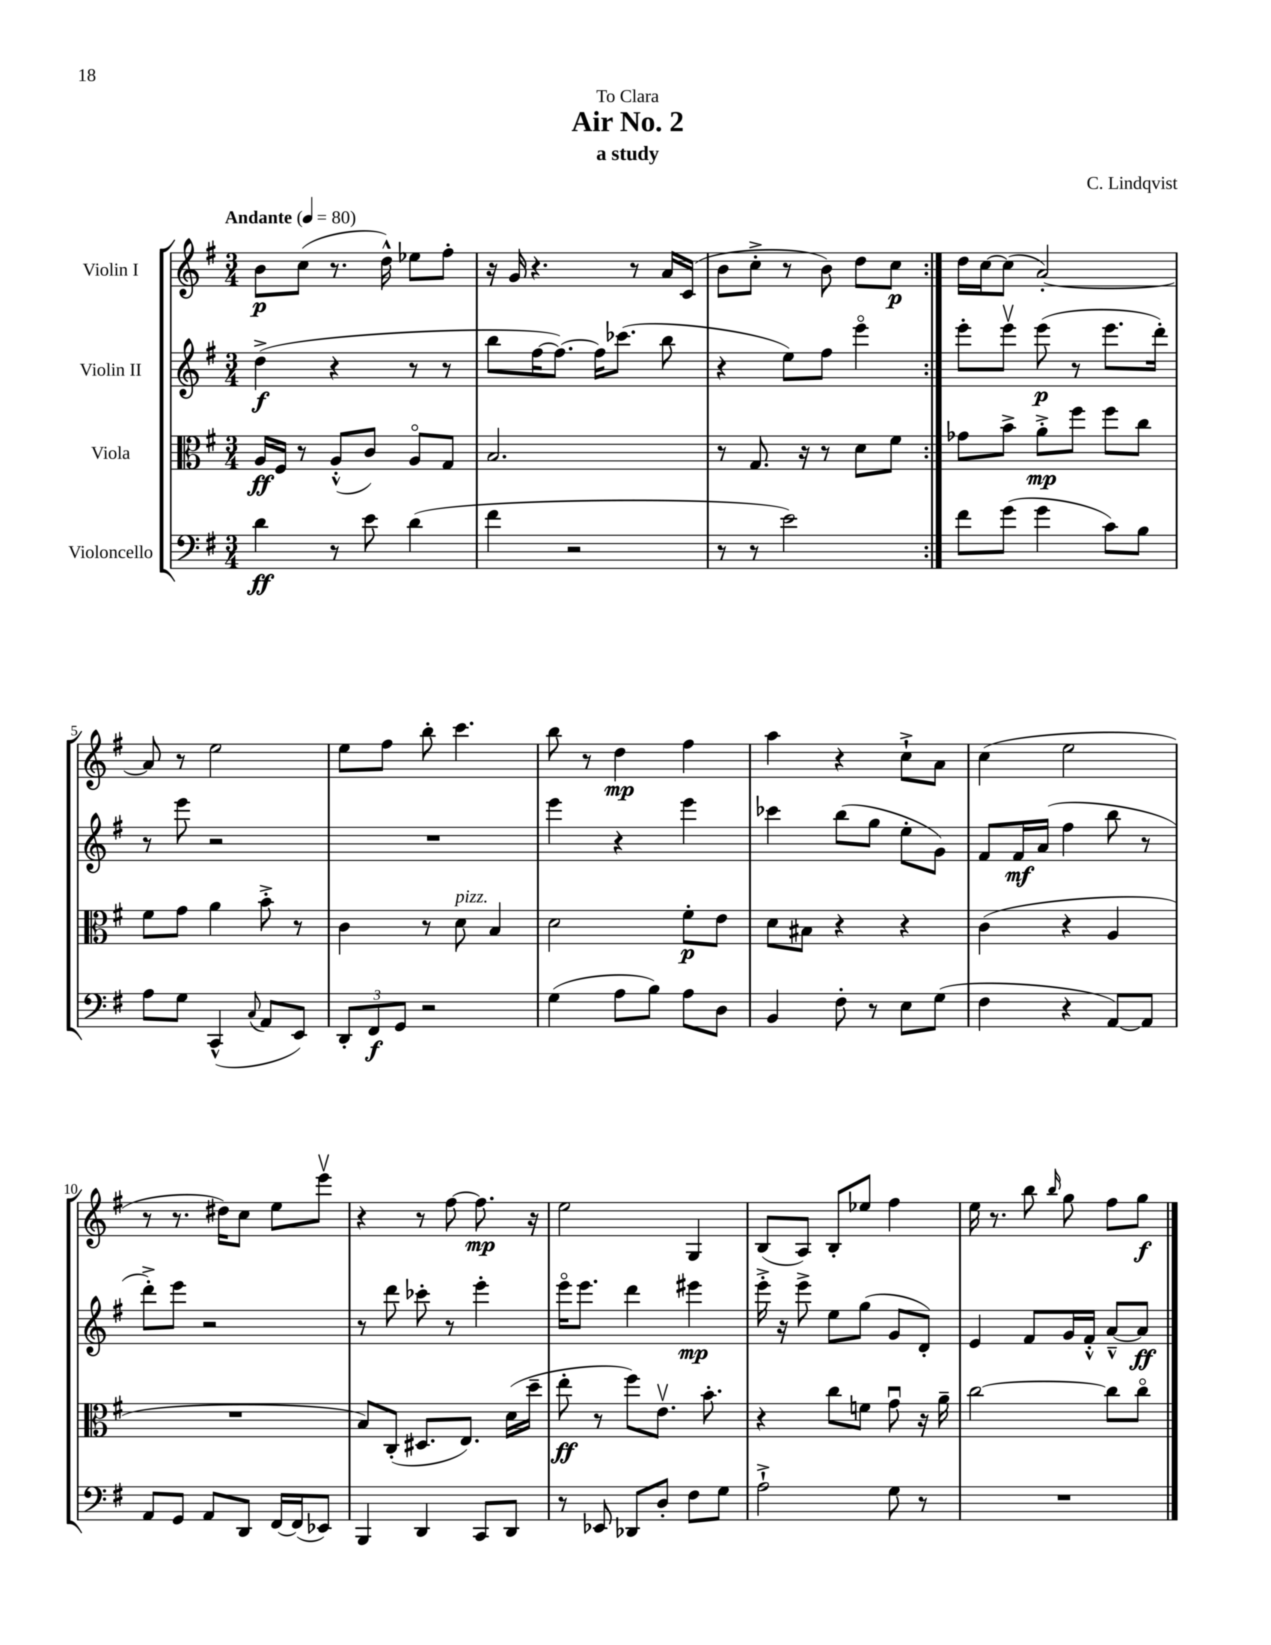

**kern	**dynam	**kern	**dynam	**kern	**dynam	**kern	**dynam
*part4	*part4	*part3	*part3	*part2	*part2	*part1	*part1
*staff4	*staff4	*staff3	*staff3	*staff2	*staff2	*staff1	*staff1
*I"Violoncello	*	*I"Viola	*	*I"Violin II	*	*I"Violin I	*
*clefF4	*	*clefC3	*	*clefG2	*	*clefG2	*
*k[f#]	*	*k[f#]	*	*k[f#]	*	*k[f#]	*
*M3/4	*	*M3/4	*	*M3/4	*	*M3/4	*
*MM80	*	*MM80	*	*MM80	*	*MM80	*
=1	=1	=1	=1	=1	=1	=1	=1
!	!	!	!	!	!	!LO:TX:a:B:t=Andante	!
4d\	ff	16A/LL	ff	(4dd^\	f	8b\L	p
.	.	16F#/JJ	.	.	.	.	.
.	.	8r	.	.	.	(8cc\J	.
8r	.	(8A'^^/L	.	4r	.	8.r	.
8e\	.	8c/J)	.	.	.	.	.
.	.	.	.	.	.	16dd^^\)	.
(4d\	.	8A/L	.	8r	.	8ee-X\L	.
.	.	8G/J	.	8r	.	8ff#'\J	.
=2	=2	=2	=2	=2	=2	=2	=2
4f#\	.	2.B/	.	8bb\L	.	16r	.
.	.	.	.	.	.	16g/	.
.	.	.	.	[16ff#\K	.	4.r	.
.	.	.	.	8.ff#\J_)	.	.	.
2r	.	.	.	.	.	.	.
.	.	.	.	16ff#\KL]	.	.	.
.	.	.	.	(8.ccc-X\J	.	.	.
.	.	.	.	.	.	8r	.
.	.	.	.	8bb\	.	16a/LL	.
.	.	.	.	.	.	(16c/JJ	.
=3	=3	=3	=3	=3	=3	=3	=3
8r	.	8r	.	4r	.	8b\L	.
8r	.	8.G/	.	.	.	8cc'^\J	.
2e\)	.	.	.	8ee\L)	.	8r	.
.	.	16r	.	.	.	.	.
.	.	8r	.	8ff#\J	.	8b\)	.
.	.	8d\L	.	4eee\	.	8dd\L	.
.	.	8f#\J	.	.	.	8cc\J	p
=4:|!	=4:|!	=4:|!	=4:|!	=4:|!	=4:|!	=4:|!	=4:|!
8f#\L	.	8g-X\L	.	8eee'\L	.	16dd\LL	.
.	.	.	.	.	.	[16cc\J	.
(8g\J	.	8b^\J	.	8eeev\J	.	(8cc\J]	.
4g\	.	8a'^\L	mp	(8eee\	p	[2a'/)	.
.	.	8ff#\J	.	8r	.	.	.
8c\L)	.	8ff#\L	.	8.eee\L	.	.	.
8B\J	.	8cc\J	.	.	.	.	.
.	.	.	.	16ddd'\Jk)	.	.	.
!!LO:LB:g=z
=5	=5	=5	=5	=5	=5	=5	=5
8A\L	.	8f#\L	.	8r	.	8a/]	.
8G\J	.	8g\J	.	8eee\	.	8r	.
(4CC^^/	.	4a\	.	2r	.	2ee\	.
8qqC/	.	.	.	.	.	.	.
8AA/L	.	8b'^\	.	.	.	.	.
8EE/J)	.	8r	.	.	.	.	.
=6	=6	=6	=6	=6	=6	=6	=6
12DD'/L	.	4c\	.	2.r	.	8ee\L	.
12FF#/	f	.	.	.	.	.	.
.	.	.	.	.	.	8ff#\J	.
12GG/J	.	.	.	.	.	.	.
2r	.	8r	.	.	.	8bb'\	.
!	!	!LO:TX:a:i:t=pizz.	!	!	!	!	!
.	.	8d\	.	.	.	4.ccc\	.
.	.	4B/	.	.	.	.	.
=7	=7	=7	=7	=7	=7	=7	=7
(4G\	.	2d\	.	4eee\	.	8bb\	.
.	.	.	.	.	.	8r	.
8A\L	.	.	.	4r	.	4dd\	mp
8B\J)	.	.	.	.	.	.	.
8A\L	.	8f#'\L	p	4eee\	.	4ff#\	.
8D\J	.	8e\J	.	.	.	.	.
=8	=8	=8	=8	=8	=8	=8	=8
4BB/	.	8d\L	.	4ccc-X\	.	4aa\	.
.	.	8B#X\J	.	.	.	.	.
8F#'\	.	4r	.	(8bb\L	.	4r	.
8r	.	.	.	8gg\J	.	.	.
8E\L	.	4r	.	8ee'\L	.	8cc`^\L	.
(8G\J	.	.	.	8g\J)	.	8a\J	.
=9	=9	=9	=9	=9	=9	=9	=9
4F#\	.	(4c\	.	8f#/L	.	(4cc\	.
.	.	.	.	16f#/L	mf	.	.
.	.	.	.	(16a/JJ	.	.	.
4r	.	4r	.	4ff#\	.	2ee\	.
[8AA/L)	.	4A/	.	8bb\	.	.	.
8AA/J]	.	.	.	8r	.	.	.
!!LO:LB:g=z
=10	=10	=10	=10	=10	=10	=10	=10
8AA/L	.	2.r	.	8ddd'^\L)	.	8r	.
8GG/J	.	.	.	8eee\J	.	8.r	.
8AA/L	.	.	.	2r	.	.	.
.	.	.	.	.	.	16dd#X\KL)	.
8DD/J	.	.	.	.	.	8cc\J	.
[16FF#/LL	.	.	.	.	.	8ee\L	.
(16FF#/J]	.	.	.	.	.	.	.
8EE-X/J)	.	.	.	.	.	8eeev\J	.
=11	=11	=11	=11	=11	=11	=11	=11
4BBB/	.	8B/L)	.	8r	.	4r	.
.	.	(8C'/J	.	8ddd\	.	.	.
4DD/	.	8.D#X/L	.	8ccc-X'\	.	8r	.
.	.	.	.	8r	.	[8ff#\	.
.	.	8.E/J)	.	.	.	.	.
8CC/L	.	.	.	4eee'\	.	8.ff#\]	mp
8DD/J	.	(16d\LL	.	.	.	.	.
.	.	16dd~\JJ	.	.	.	16r	.
=12	=12	=12	=12	=12	=12	=12	=12
8r	.	8ee'\	ff	16eee\KL	.	2ee\	.
.	.	.	.	8.eee\J	.	.	.
8EE-X/	.	8r	.	.	.	.	.
8DD-X/L	.	8ff#\L)	.	4ddd\	.	.	.
8D'/J	.	8.ev\J	.	.	.	.	.
8F#\L	.	.	.	4eee#X\	mp	4G/	.
.	.	8.b'\	.	.	.	.	.
8G\J	.	.	.	.	.	.	.
=13	=13	=13	=13	=13	=13	=13	=13
2A`^\	.	4r	.	16eee'^\	.	(8B/L	.
.	.	.	.	16r	.	.	.
.	.	.	.	8eee^\	.	8A/J)	.
.	.	8cc\L	.	8ee\L	.	8B'/L	.
.	.	8fn\J	.	(8gg\J	.	8ee-X/J	.
8G\	.	8gu\	.	8g/L	.	4ff#\	.
8r	.	16r	.	8d'/J)	.	.	.
.	.	16a~\	.	.	.	.	.
=14	=14	=14	=14	=14	=14	=14	=14
2.r	.	[2cc\	.	4e/	.	16ee\	.
.	.	.	.	.	.	8.r	.
.	.	.	.	8f#/L	.	8bb\	.
.	.	.	.	.	.	16qqbb/	.
.	.	.	.	16g/L	.	8gg\	.
.	.	.	.	16f#'^^/JJ	.	.	.
.	.	8cc\L]	.	[8a~^^/L	.	8ff#\L	.
.	.	8cc\J	.	8a/J]	ff	8gg\J	f
==	==	==	==	==	==	==	==
*-	*-	*-	*-	*-	*-	*-	*-
